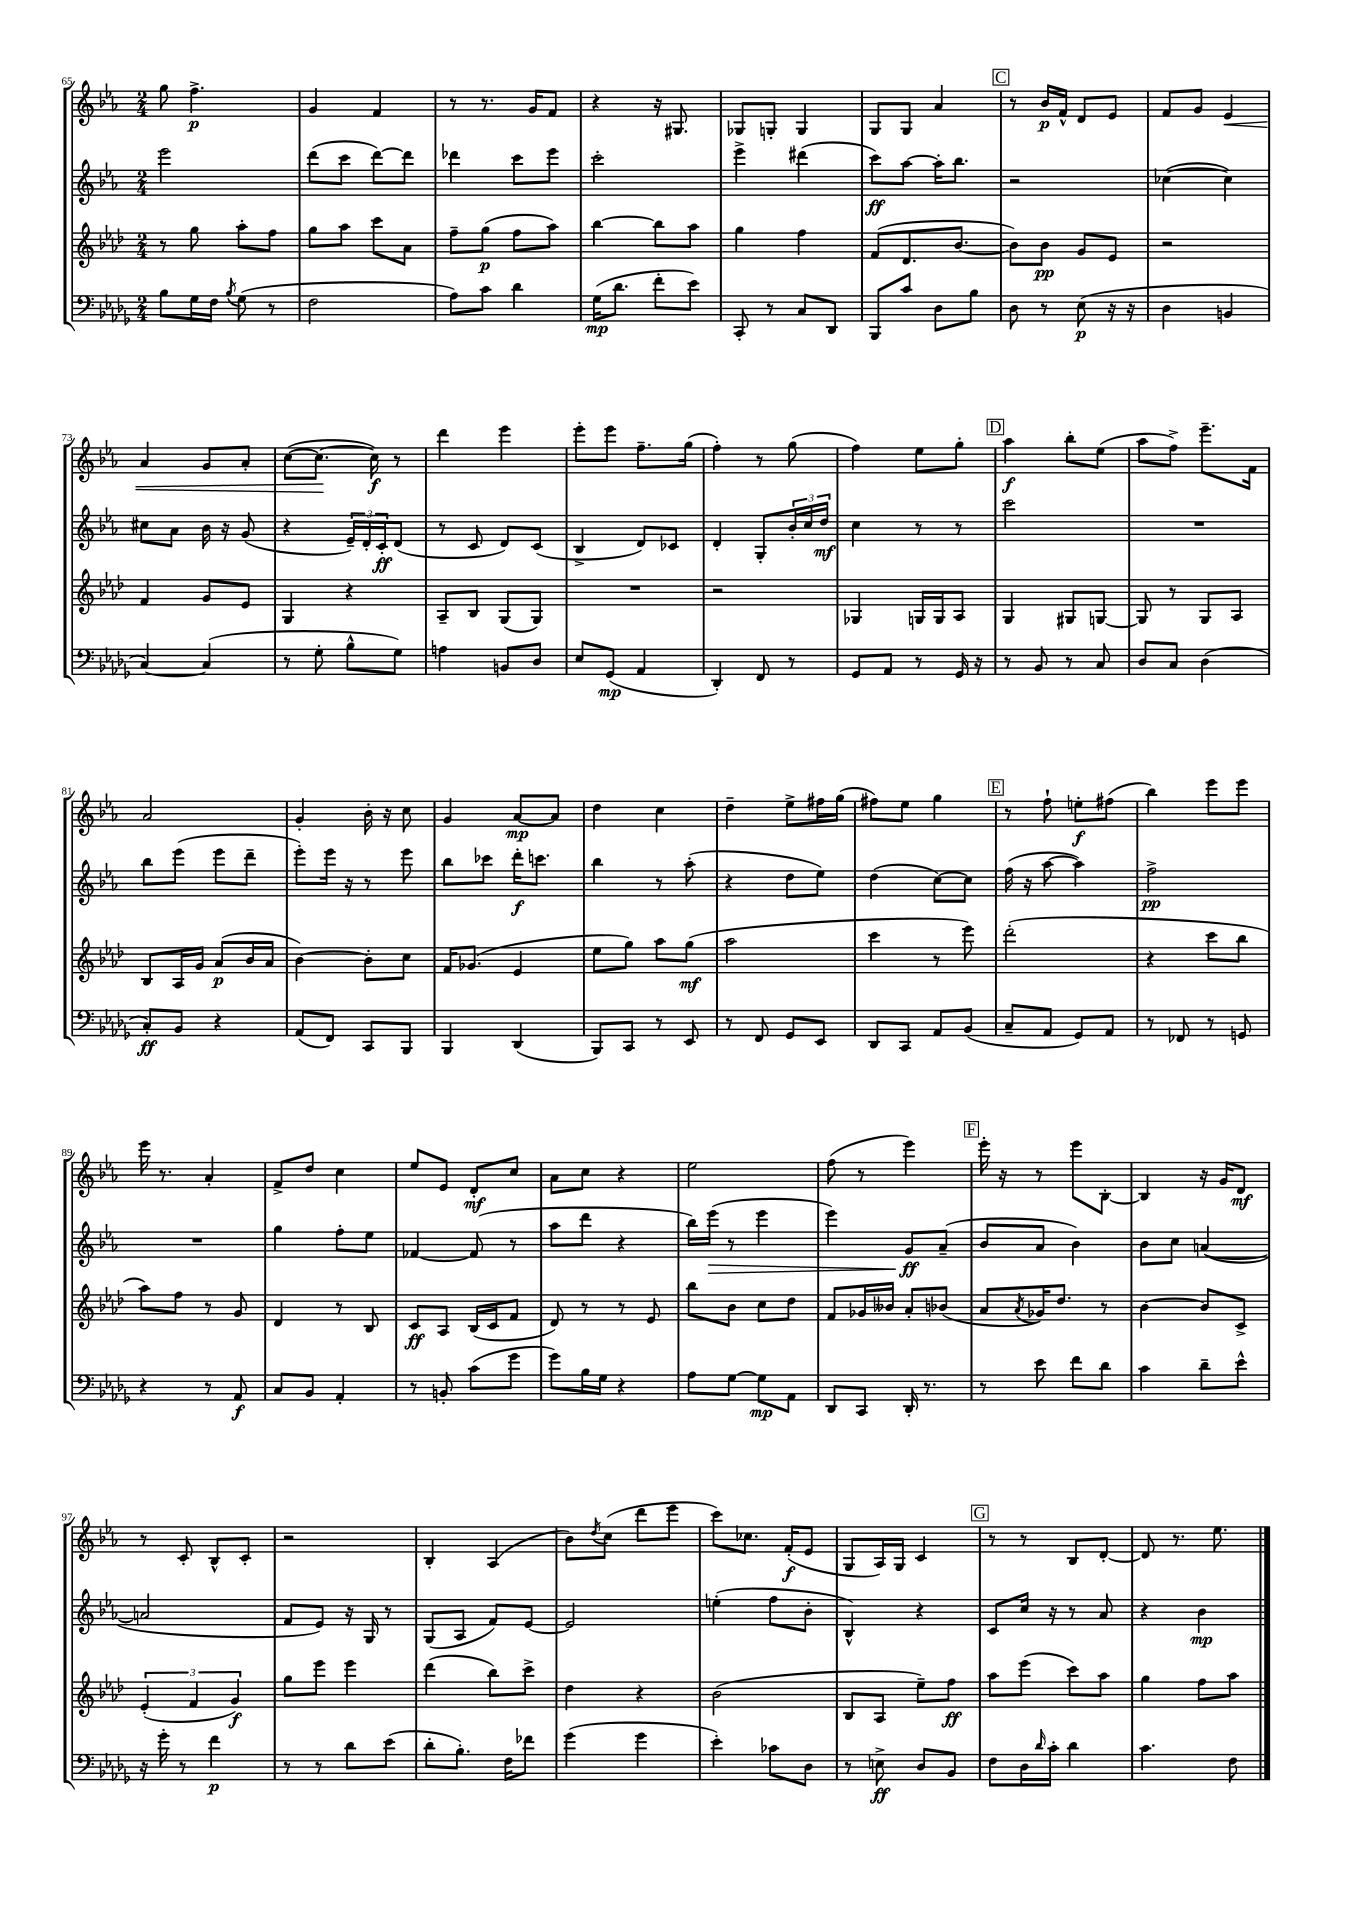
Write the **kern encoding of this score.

**kern	**dynam	**kern	**dynam	**kern	**dynam	**kern	**dynam
*part4	*part4	*part3	*part3	*part2	*part2	*part1	*part1
*staff4	*staff4	*staff3	*staff3	*staff2	*staff2	*staff1	*staff1
*clefF4	*	*clefG2	*	*clefG2	*	*clefG2	*
*k[b-e-a-d-g-]	*	*k[b-e-a-d-]	*	*k[b-e-a-]	*	*k[b-e-a-]	*
*M2/4	*	*M2/4	*	*M2/4	*	*M2/4	*
=65	=65	=65	=65	=65	=65	=65	=65
8B-\L	.	8r	.	2eee-\	.	8gg\	.
16G-\L	.	8gg\	.	.	.	4.ff^\	p
16F\JJ	.	.	.	.	.	.	.
8qB-/	.	.	.	.	.	.	.
(8G-\	.	8aa-'\L	.	.	.	.	.
8r	.	8ff\J	.	.	.	.	.
=66	=66	=66	=66	=66	=66	=66	=66
2F\	.	8gg\L	.	(8ddd\L	.	4g/	.
.	.	8aa-\J	.	8ccc\J	.	.	.
.	.	8ccc\L	.	[8ddd\L)	.	4f/	.
.	.	8a-\J	.	8ddd\J]	.	.	.
=67	=67	=67	=67	=67	=67	=67	=67
8A-\L)	.	8ff~\L	.	4ddd-X\	.	8r	.
8c\J	.	(8gg\J	p	.	.	8.r	.
4d-\	.	8ff\L	.	8ccc\L	.	.	.
.	.	.	.	.	.	16g/KL	.
.	.	8aa-\J)	.	8eee-\J	.	8f/J	.
=68	=68	=68	=68	=68	=68	=68	=68
(16G-\KL	mp	[4bb-\	.	2ccc'\	.	4r	.
8.d-\J	.	.	.	.	.	.	.
8f'\L	.	8bb-\L]	.	.	.	16r	.
.	.	.	.	.	.	8.G#X/	.
8e-\J)	.	8aa-\J	.	.	.	.	.
=69	=69	=69	=69	=69	=69	=69	=69
8CC'/	.	4gg\	.	4eee-^\	.	8G-X/L	.
8r	.	.	.	.	.	8Gn'/J	.
8C/L	.	4ff\	.	(4ddd#X\	.	4G/	.
8DD-/J	.	.	.	.	.	.	.
=70	=70	=70	=70	=70	=70	=70	=70
8BBB-/L	.	(8f/L	.	8ccc\L)	ff	8G/L	.
8c/J	.	8.d-/	.	[8aa-\J	.	8G/J	.
8D-\L	.	.	.	16aa-'\KL]	.	4a-/	.
.	.	[8.b-/J	.	8.bb-\J	.	.	.
8B-\J	.	.	.	.	.	.	.
!!LO:REH:place=s1:t=C
=71	=71	=71	=71	=71	=71	=71	=71
8D-\	.	8b-\L])	.	2r	.	8r	.
8r	.	8b-\J	pp	.	.	16b-/LL	p
.	.	.	.	.	.	16f^^/JJ	.
(8E-\	p	8g/L	.	.	.	8d/L	.
16r	.	8e-/J	.	.	.	8e-/J	.
16r	.	.	.	.	.	.	.
=72	=72	=72	=72	=72	=72	=72	=72
4D-\	.	2r	.	([4cc-X\	.	8f/L	.
.	.	.	.	.	.	8g/J	.
!	!	!	!	!	!	!	!LO:HP:b
4BBn/	.	.	.	4cc-\])	.	4e-/	<
!!LO:LB:g=z
=73	=73	=73	=73	=73	=73	=73	=73
[4C/)	.	4f/	.	8cc#X\L	.	4a-/	.
.	.	.	.	8a-\J	.	.	.
(4C/]	.	8g/L	.	16b-\	.	8g/L	.
.	.	.	.	16r	.	.	.
.	.	8e-/J	.	(8g/	.	8a-'/J	.
=74	=74	=74	=74	=74	=74	=74	=74
8r	.	4G/	.	4r	.	([8cc\L	.
8G-'\	.	.	.	.	.	8.cc\J_	.
8B-^^\L	.	4r	.	24e-~/LL)	.	.	.
.	.	.	.	24d'/	.	.	.
.	.	.	.	.	.	16cc\])	[ f
.	.	.	.	24c'/J	ff	.	.
8G-\J)	.	.	.	(8d/J	.	8r	.
=75	=75	=75	=75	=75	=75	=75	=75
4An\	.	8A-~/L	.	8r	.	4ddd\	.
.	.	8B-/J	.	8c/	.	.	.
8BBn/L	.	(8G/L	.	8d/L)	.	4eee-\	.
8D-/J	.	8G/J)	.	(8c/J	.	.	.
=76	=76	=76	=76	=76	=76	=76	=76
8E-/L	.	2r	.	4B-^/	.	8eee-'\L	.
(8GG-/J	mp	.	.	.	.	8eee-\J	.
4AA-/	.	.	.	8d/L)	.	8.ff~\L	.
.	.	.	.	8c-X/J	.	.	.
.	.	.	.	.	.	(16gg\Jk	.
=77	=77	=77	=77	=77	=77	=77	=77
4DD-'/)	.	2r	.	4d'/	.	4ff'\)	.
8FF/	.	.	.	8G'/L	.	8r	.
8r	.	.	.	24b-'/L	.	(8gg\	.
.	.	.	.	24cc/	.	.	.
.	.	.	.	24dd/JJ	mf	.	.
=78	=78	=78	=78	=78	=78	=78	=78
8GG-/L	.	4G-X/	.	4cc\	.	4ff\)	.
8AA-/J	.	.	.	.	.	.	.
8r	.	16Gn/LL	.	8r	.	8ee-\L	.
.	.	16G/J	.	.	.	.	.
16GG-/	.	8A-/J	.	8r	.	8gg'\J	.
16r	.	.	.	.	.	.	.
!!LO:REH:place=s1:t=D
=79	=79	=79	=79	=79	=79	=79	=79
8r	.	4G/	.	2ccc\	.	4aa-\	f
8BB-/	.	.	.	.	.	.	.
8r	.	8G#X/L	.	.	.	8bb-'\L	.
8C/	.	[8Gn/J	.	.	.	(8ee-\J	.
=80	=80	=80	=80	=80	=80	=80	=80
8D-/L	.	8G/]	.	2r	.	8aa-\L	.
8C/J	.	8r	.	.	.	8ff^\J)	.
(4D-\	.	8G/L	.	.	.	8.eee-~\L	.
.	.	8A-/J	.	.	.	.	.
.	.	.	.	.	.	16f\Jk	.
!!LO:LB:g=z
=81	=81	=81	=81	=81	=81	=81	=81
8C'/L)	ff	8B-/L	.	8bb-\L	.	2a-/	.
8BB-/J	.	16A-/L	.	(8eee-\J	.	.	.
.	.	16g/JJ	.	.	.	.	.
4r	.	(8a-/L	p	8eee-\L	.	.	.
.	.	16b-/L	.	8ddd~\J	.	.	.
.	.	16a-/JJ	.	.	.	.	.
=82	=82	=82	=82	=82	=82	=82	=82
(8AA-/L	.	[4b-\)	.	8eee-'\L)	.	4g'/	.
8FF/J)	.	.	.	16eee-\Jk	.	.	.
.	.	.	.	16r	.	.	.
8CC/L	.	8b-'\L]	.	8r	.	16b-'\	.
.	.	.	.	.	.	16r	.
8BBB-/J	.	8cc\J	.	8eee-\	.	8cc\	.
=83	=83	=83	=83	=83	=83	=83	=83
4BBB-/	.	16f/KL	.	8bb-\L	.	4g/	.
.	.	(8.g-X/J	.	.	.	.	.
.	.	.	.	8ccc-X\J	.	.	.
(4DD-/	.	4e-/	.	16ddd'\KL	f	[8a-/L	mp
.	.	.	.	8.cccn\J	.	.	.
.	.	.	.	.	.	8a-/J]	.
=84	=84	=84	=84	=84	=84	=84	=84
8BBB-/L)	.	8ee-\L	.	4bb-\	.	4dd\	.
8CC/J	.	8gg\J)	.	.	.	.	.
8r	.	8aa-\L	.	8r	.	4cc\	.
8EE-/	.	(8gg\J	mf	(8aa-'\	.	.	.
=85	=85	=85	=85	=85	=85	=85	=85
8r	.	2aa-\	.	4r	.	4dd~\	.
8FF/	.	.	.	.	.	.	.
8GG-/L	.	.	.	8dd\L	.	8ee-^\L	.
8EE-/J	.	.	.	8ee-\J)	.	16ff#X\L	.
.	.	.	.	.	.	(16gg\JJ	.
=86	=86	=86	=86	=86	=86	=86	=86
8DD-/L	.	4ccc\	.	(4dd\	.	8ff#X\L)	.
8CC/J	.	.	.	.	.	8ee-\J	.
8AA-/L	.	8r	.	[8cc\L)	.	4gg\	.
(8BB-/J	.	8eee-\)	.	8cc\J]	.	.	.
!!LO:REH:place=s1:t=E
=87	=87	=87	=87	=87	=87	=87	=87
8C~/L	.	(2ddd-'\	.	(16ff\	.	8r	.
.	.	.	.	16r	.	.	.
8AA-/J	.	.	.	[8aa-\	.	8ff`\	.
8GG-/L)	.	.	.	4aa-\])	.	8een'\L	f
8AA-/J	.	.	.	.	.	(8ff#X\J	.
=88	=88	=88	=88	=88	=88	=88	=88
8r	.	4r	.	2ff^\	pp	4bb-\)	.
8FF-X/	.	.	.	.	.	.	.
8r	.	8ccc\L	.	.	.	8eee-\L	.
8GGn/	.	8bb-\J	.	.	.	8eee-\J	.
!!LO:LB:g=z
=89	=89	=89	=89	=89	=89	=89	=89
4r	.	8aa-\L)	.	2r	.	16eee-\	.
.	.	.	.	.	.	8.r	.
.	.	8ff\J	.	.	.	.	.
8r	.	8r	.	.	.	4a-'/	.
8AA-/	f	8g/	.	.	.	.	.
=90	=90	=90	=90	=90	=90	=90	=90
8C/L	.	4d-/	.	4gg\	.	8f^/L	.
8BB-/J	.	.	.	.	.	8dd/J	.
4AA-'/	.	8r	.	8ff'\L	.	4cc\	.
.	.	8B-/	.	8ee-\J	.	.	.
=91	=91	=91	=91	=91	=91	=91	=91
8r	.	8c/L	ff	[4f-X/	.	8ee-/L	.
8BBn'/	.	8A-/J	.	.	.	8e-/J	.
(8c\L	.	(16B-/LL	.	(8f-/]	.	8d'/L	mf
.	.	16c/J	.	.	.	.	.
8g-\J	.	8f/J	.	8r	.	8cc/J	.
=92	=92	=92	=92	=92	=92	=92	=92
8g-\L)	.	8d-/)	.	8aa-\L	.	8a-\L	.
16B-\L	.	8r	.	8ddd\J	.	8cc\J	.
16G-\JJ	.	.	.	.	.	.	.
4r	.	8r	.	4r	.	4r	.
.	.	8e-/	.	.	.	.	.
=93	=93	=93	=93	=93	=93	=93	=93
8A-\L	.	8bb-\L	.	16bb-\LL)	.	2ee-\	.
!	!	!	!	!	!LO:HP:b	!	!
.	.	.	.	(16eee-\JJ	>	.	.
[8G-\J	.	8b-\J	.	8r	.	.	.
8G-\L]	mp	8cc\L	.	4eee-\	.	.	.
8AA-\J	.	8dd-\J	.	.	.	.	.
=94	=94	=94	=94	=94	=94	=94	=94
8DD-/L	.	8f/L	.	4eee-\)	.	(8ff\	.
8CC/J	.	16g-X/L	.	.	.	8r	.
.	.	16b--X/JJ	.	.	.	.	.
16DD-'/	.	8a-'/L	.	8g/L	ff	4eee-\)	.
8.r	.	.	.	.	.	.	.
.	.	(8b-X/J	.	(8a-~/J	]	.	.
!!LO:REH:place=s1:t=F
=95	=95	=95	=95	=95	=95	=95	=95
8r	.	8a-/L	.	8b-/L	.	16eee-'\	.
.	.	.	.	.	.	16r	.
.	.	8qa-/	.	.	.	.	.
8e-\	.	16g-X/K)	.	8a-/J	.	8r	.
.	.	8.dd-/J	.	.	.	.	.
8f\L	.	.	.	4b-\)	.	8eee-\L	.
8d-\J	.	8r	.	.	.	[8B-'\J	.
=96	=96	=96	=96	=96	=96	=96	=96
4c\	.	[4b-\	.	8b-\L	.	4B-/]	.
.	.	.	.	8cc\J	.	.	.
8d-~\L	.	8b-/L]	.	([4an/	.	16r	.
.	.	.	.	.	.	16g/KL	.
8e-^^\J	.	8c^/J	.	.	.	8d/J	mf
!!LO:LB:g=z
=97	=97	=97	=97	=97	=97	=97	=97
16r	.	(6e-'/	.	2an/]	.	8r	.
16g-'\	.	.	.	.	.	.	.
8r	.	.	.	.	.	8c'/	.
.	.	6f/	.	.	.	.	.
4f\	p	.	.	.	.	8B-^^/L	.
.	.	6g/)	f	.	.	.	.
.	.	.	.	.	.	8c'/J	.
=98	=98	=98	=98	=98	=98	=98	=98
8r	.	8gg\L	.	8f/L	.	2r	.
8r	.	8eee-\J	.	8e-/J)	.	.	.
8d-\L	.	4eee-\	.	16r	.	.	.
.	.	.	.	16G/	.	.	.
(8e-\J	.	.	.	8r	.	.	.
=99	=99	=99	=99	=99	=99	=99	=99
8d-'\L	.	(4ddd-\	.	(8G/L	.	4B-'/	.
8.B-'\J)	.	.	.	8A-/J	.	.	.
.	.	8bb-\L)	.	8f/L)	.	(4A-/	.
16F\KL	.	.	.	.	.	.	.
8f-X\J	.	8ccc^\J	.	[8e-/J	.	.	.
=100	=100	=100	=100	=100	=100	=100	=100
(4g-\	.	4dd-\	.	2e-/]	.	8b-\L)	.
.	.	.	.	.	.	8qdd/	.
.	.	.	.	.	.	(8cc\J	.
4g-\	.	4r	.	.	.	8ddd\L	.
.	.	.	.	.	.	8eee-\J	.
=101	=101	=101	=101	=101	=101	=101	=101
4e-'\)	.	(2b-\	.	(4een'\	.	8ccc\L)	.
.	.	.	.	.	.	8.cc-X\J	.
8c-X\L	.	.	.	8ff\L	.	.	.
.	.	.	.	.	.	(16f'/KL	f
8D-\J	.	.	.	8b-'\J	.	8e-/J	.
=102	=102	=102	=102	=102	=102	=102	=102
8r	.	8B-/L	.	4B-^^/)	.	8G/L	.
8En^\	ff	8A-/J	.	.	.	16A-/L)	.
.	.	.	.	.	.	16G/JJ	.
8D-/L	.	8ee-~\L)	.	4r	.	4c/	.
8BB-/J	.	8ff\J	ff	.	.	.	.
!!LO:REH:place=s1:t=G
=103	=103	=103	=103	=103	=103	=103	=103
8F\L	.	8aa-\L	.	8c/L	.	8r	.
16D-\L	.	(8eee-\J	.	16cc/Jk	.	8r	.
16qqd-/	.	.	.	.	.	.	.
16c'\JJ	.	.	.	16r	.	.	.
4d-\	.	8ccc\L)	.	8r	.	8B-/L	.
.	.	8aa-\J	.	8a-/	.	[8d'/J	.
=104	=104	=104	=104	=104	=104	=104	=104
4.c\	.	4gg\	.	4r	.	8d/]	.
.	.	.	.	.	.	8.r	.
.	.	8ff\L	.	4b-\	mp	.	.
.	.	.	.	.	.	8.ee-\	.
8F\	.	8aa-\J	.	.	.	.	.
==	==	==	==	==	==	==	==
*-	*-	*-	*-	*-	*-	*-	*-
